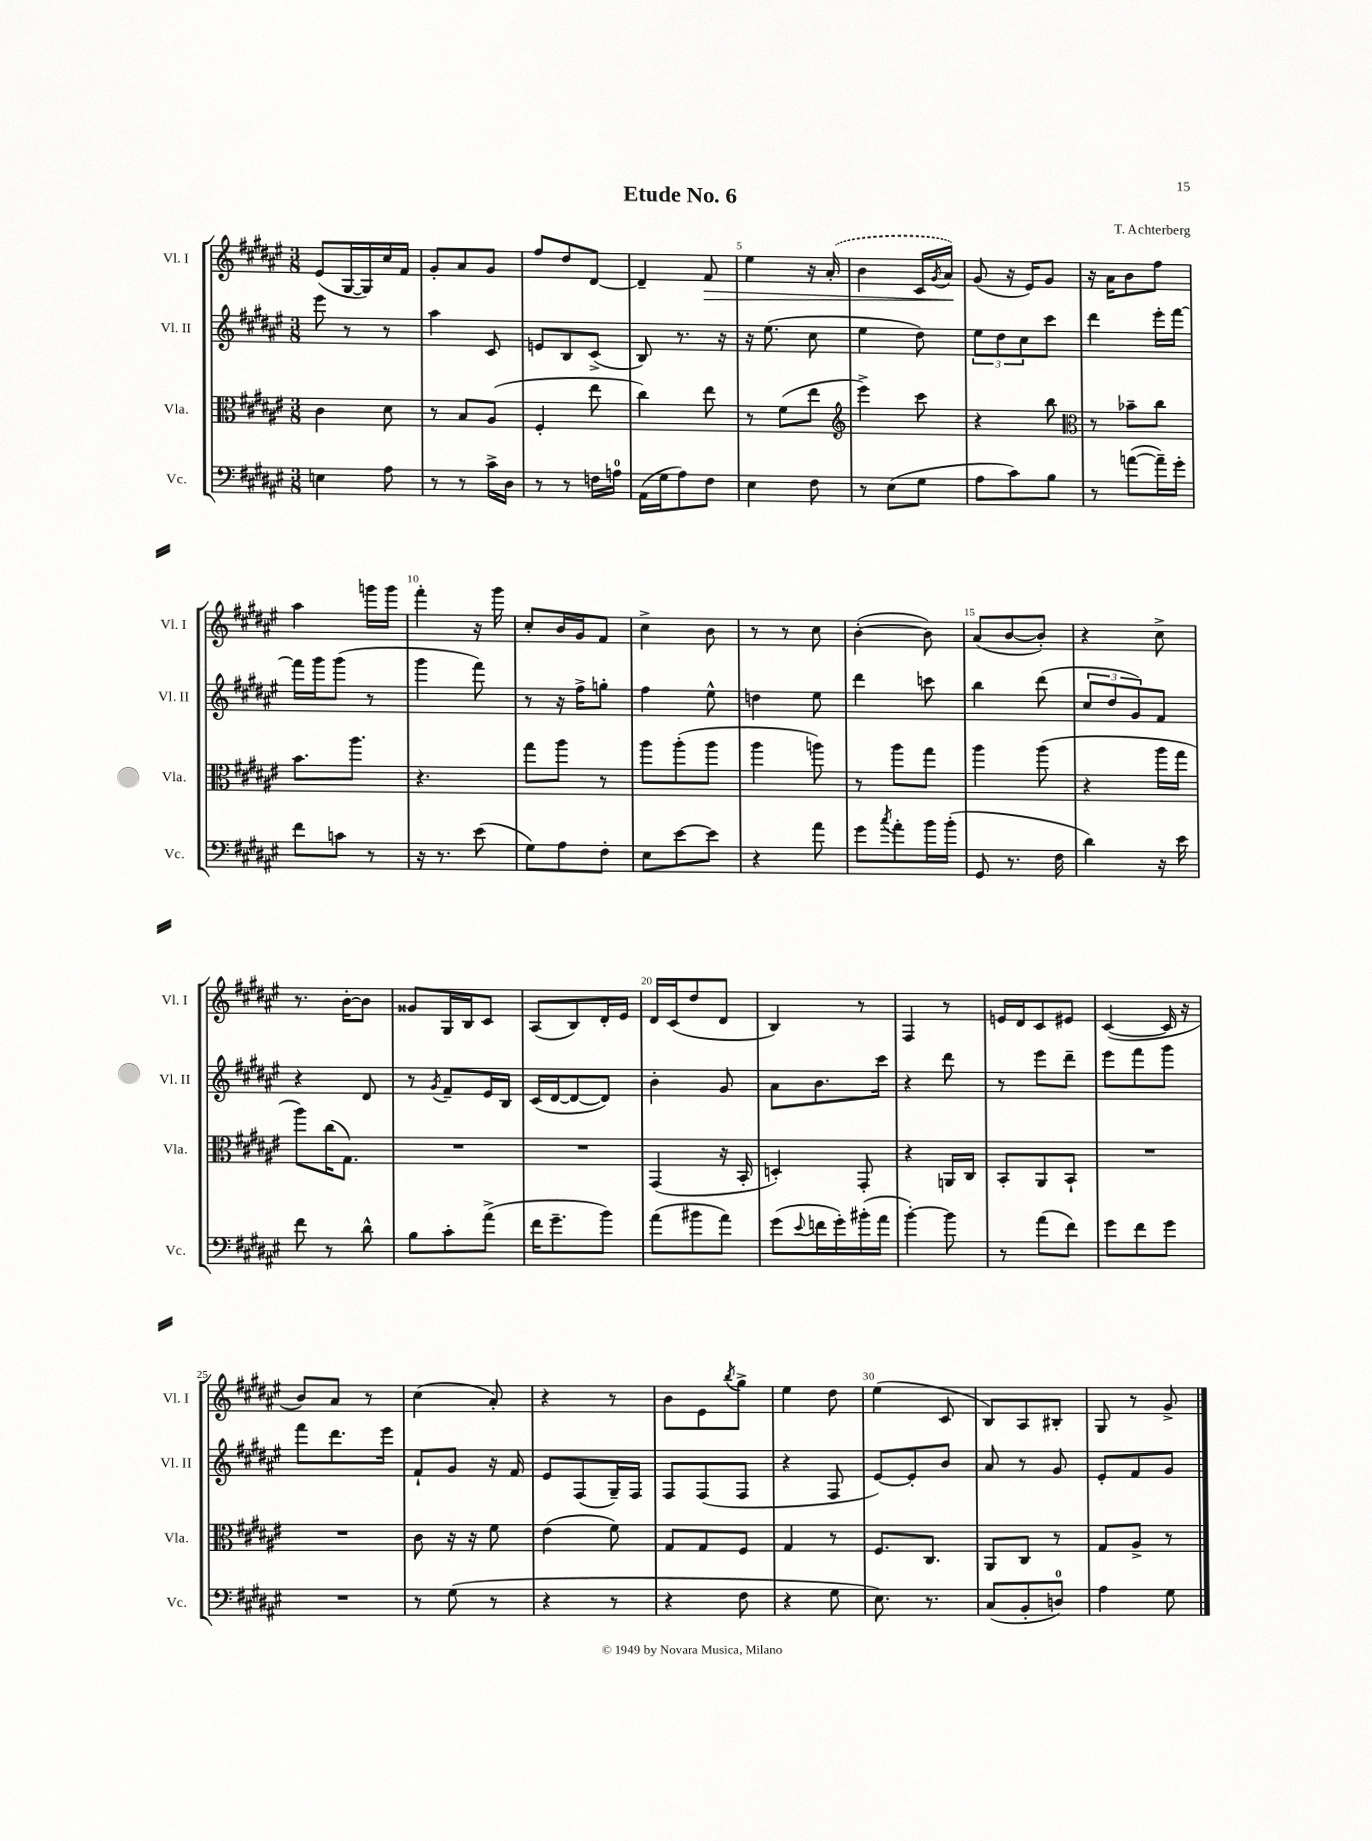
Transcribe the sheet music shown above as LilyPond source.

\header { title = "Etude No. 6" composer = "T. Achterberg" }
<<
\new StaffGroup <<
\new Staff = "s0" \with { instrumentName = "Vl. I" shortInstrumentName = "Vl. I" } {
    \clef treble \key fis \major \numericTimeSignature \time 3/8
    eis'8( gis16~ gis16) cis''16 fis'16 |
    gis'8-. ais'8 gis'8 |
    fis''8 dis''8 dis'8~ |
    dis'4-- fis'8\> |
    eis''4 r16 \once \slurDashed ais'16-.( |
    b'4 cis'16 \acciaccatura { gis'8 } ais'16\!) |
    gis'8( r16 eis'16) gis'8 |
    r16 ais'16 b'8 fis''8 |
    ais''4 g'''16 g'''16 |
    fis'''4-. r16 gis'''16 |
    cis''8-. b'16 gis'16 fis'8 |
    cis''4-> b'8 |
    r8 r8 cis''8 |
    b'4~-.( b'8) |
    ais'8( b'8~ b'8-.) |
    r4 cis''8-> |
    r8. b'16~-. b'8 |
    gisis'8 gis16 b16 cis'8 |
    ais8( b8) dis'16-. eis'16 |
    dis'16 cis'16( dis''8 dis'8 |
    b4) r8 |
    fis4 r8 |
    e'16 dis'16 cis'8 eis'8 |
    cis'4~( cis'16 r16 |
    b'8) ais'8 r8 |
    cis''4( ais'8-.) |
    r4 r8 |
    b'8 eis'8 \acciaccatura { b''8 } gis''8-> |
    eis''4 dis''8 |
    eis''4( cis'8 |
    b8) ais8 bis8-. |
    gis8 r8 gis'8-> \bar "|." |
}
\new Staff = "s1" \with { instrumentName = "Vl. II" shortInstrumentName = "Vl. II" } {
    \clef treble \key fis \major \numericTimeSignature \time 3/8
    eis'''8 r8 r8 |
    ais''4 cis'8 |
    e'8 b8 cis'8->( |
    b8) r8. r16 |
    r16 eis''8.( cis''8 |
    eis''4 dis''8) |
    \tuplet 3/2 { eis''8 dis''8 cis''8 } cis'''8 |
    dis'''4 eis'''16-. fis'''16~ |
    fis'''16 gis'''16 gis'''8( r8 |
    gis'''4 fis'''8) |
    r8 r16 fis''16-> g''8-. |
    fis''4 eis''8-^ |
    d''4 eis''8 |
    dis'''4 c'''8 |
    b''4 dis'''8( |
    \tuplet 3/2 { cis''8 dis''8 gis'8) } fis'8 |
    r4 dis'8 |
    r8 \acciaccatura { gis'8 } fis'8-- eis'16 b16 |
    cis'16( dis'16~ dis'8~ dis'8) |
    b'4-. gis'8 |
    ais'8 b'8. cis'''16 |
    r4 dis'''8 |
    r8 eis'''8 dis'''8-- |
    eis'''8 fis'''8 gis'''8 |
    fis'''8 dis'''8. eis'''16 |
    fis'8-! gis'8 r16 fis'16 |
    eis'8 fis8( gis16--) fis16 |
    fis8 fis8( fis8 |
    r4 fis8 |
    eis'8~) eis'8-. b'8 |
    ais'8 r8 gis'8 |
    eis'8-. fis'8 gis'8 \bar "|." |
}
\new Staff = "s2" \with { instrumentName = "Vla." shortInstrumentName = "Vla." } {
    \clef alto \key fis \major \numericTimeSignature \time 3/8
    cis'4 dis'8 |
    r8 b8 ais8( |
    fis4-. eis''8 |
    cis''4) eis''8 |
    r8 fis'8( eis''8 |
    \clef treble eis'''4->) cis'''8 |
    r4 b''8 |
    \clef alto r8 bes'8-- cis''8 |
    b'8. ais''8. |
    r4. |
    gis''8 ais''8 r8 |
    ais''8 ais''8-.( ais''8 |
    ais''4 a''8) |
    r8 ais''8 gis''8 |
    ais''4 ais''8( |
    r4 ais''16 gis''16 |
    ais''8) cis''16( gis8.) |
    R4. |
    R4. |
    gis,4( r16 b,16-. |
    d4-.) gis,8-. |
    r4 a,16 cis16 |
    b,8-. ais,8 b,8-! |
    R4. |
    R4. |
    cis'8 r16 r16 fis'8 |
    eis'4( fis'8) |
    gis8 gis8 fis8 |
    gis4 r8 |
    fis8. cis8. |
    ais,8 cis8 r8 |
    gis8 ais8-> r8 \bar "|." |
}
\new Staff = "s3" \with { instrumentName = "Vc." shortInstrumentName = "Vc." } {
    \clef bass \key fis \major \numericTimeSignature \time 3/8
    e4 ais8 |
    r8 r8 cis'16-> dis16 |
    r8 r8 f16 a16-0 |
    ais,16( gis16 ais8) fis8 |
    eis4 fis8 |
    r8 eis8( gis8 |
    ais8 cis'8) b8 |
    r8 a'8~( a'16--) gis'16-. |
    fis'8 c'8 r8 |
    r16 r8. eis'8( |
    gis8) ais8 fis8-. |
    eis8 eis'8~ eis'8 |
    r4 ais'8 |
    gis'8 \acciaccatura { cis''8 } ais'8-. b'16 b'16-.( |
    gis,8 r8. fis16 |
    dis'4) r16 eis'16 |
    fis'8 r8 dis'8-^ |
    b8 cis'8-. ais'8->( |
    fis'16 gis'8.-- b'8) |
    ais'8( bis'8 ais'8) |
    gis'8( \appoggiatura { eis'8 } f'16 gis'16-.) bis'16-.( ais'16 |
    b'4~-.) b'8 |
    r8 ais'8( fis'8) |
    gis'8 fis'8 gis'8 |
    R4. |
    r8 gis8( r8 |
    r4 r8 |
    r4 fis8 |
    r4 gis8 |
    eis8.) r8. |
    cis8( b,8-. d8-0) |
    ais4 gis8 \bar "|." |
}
>>
>>
\layout { \context { \Score \override BarNumber.break-visibility = ##(#f #t #t) barNumberVisibility = #(every-nth-bar-number-visible 5) } }
